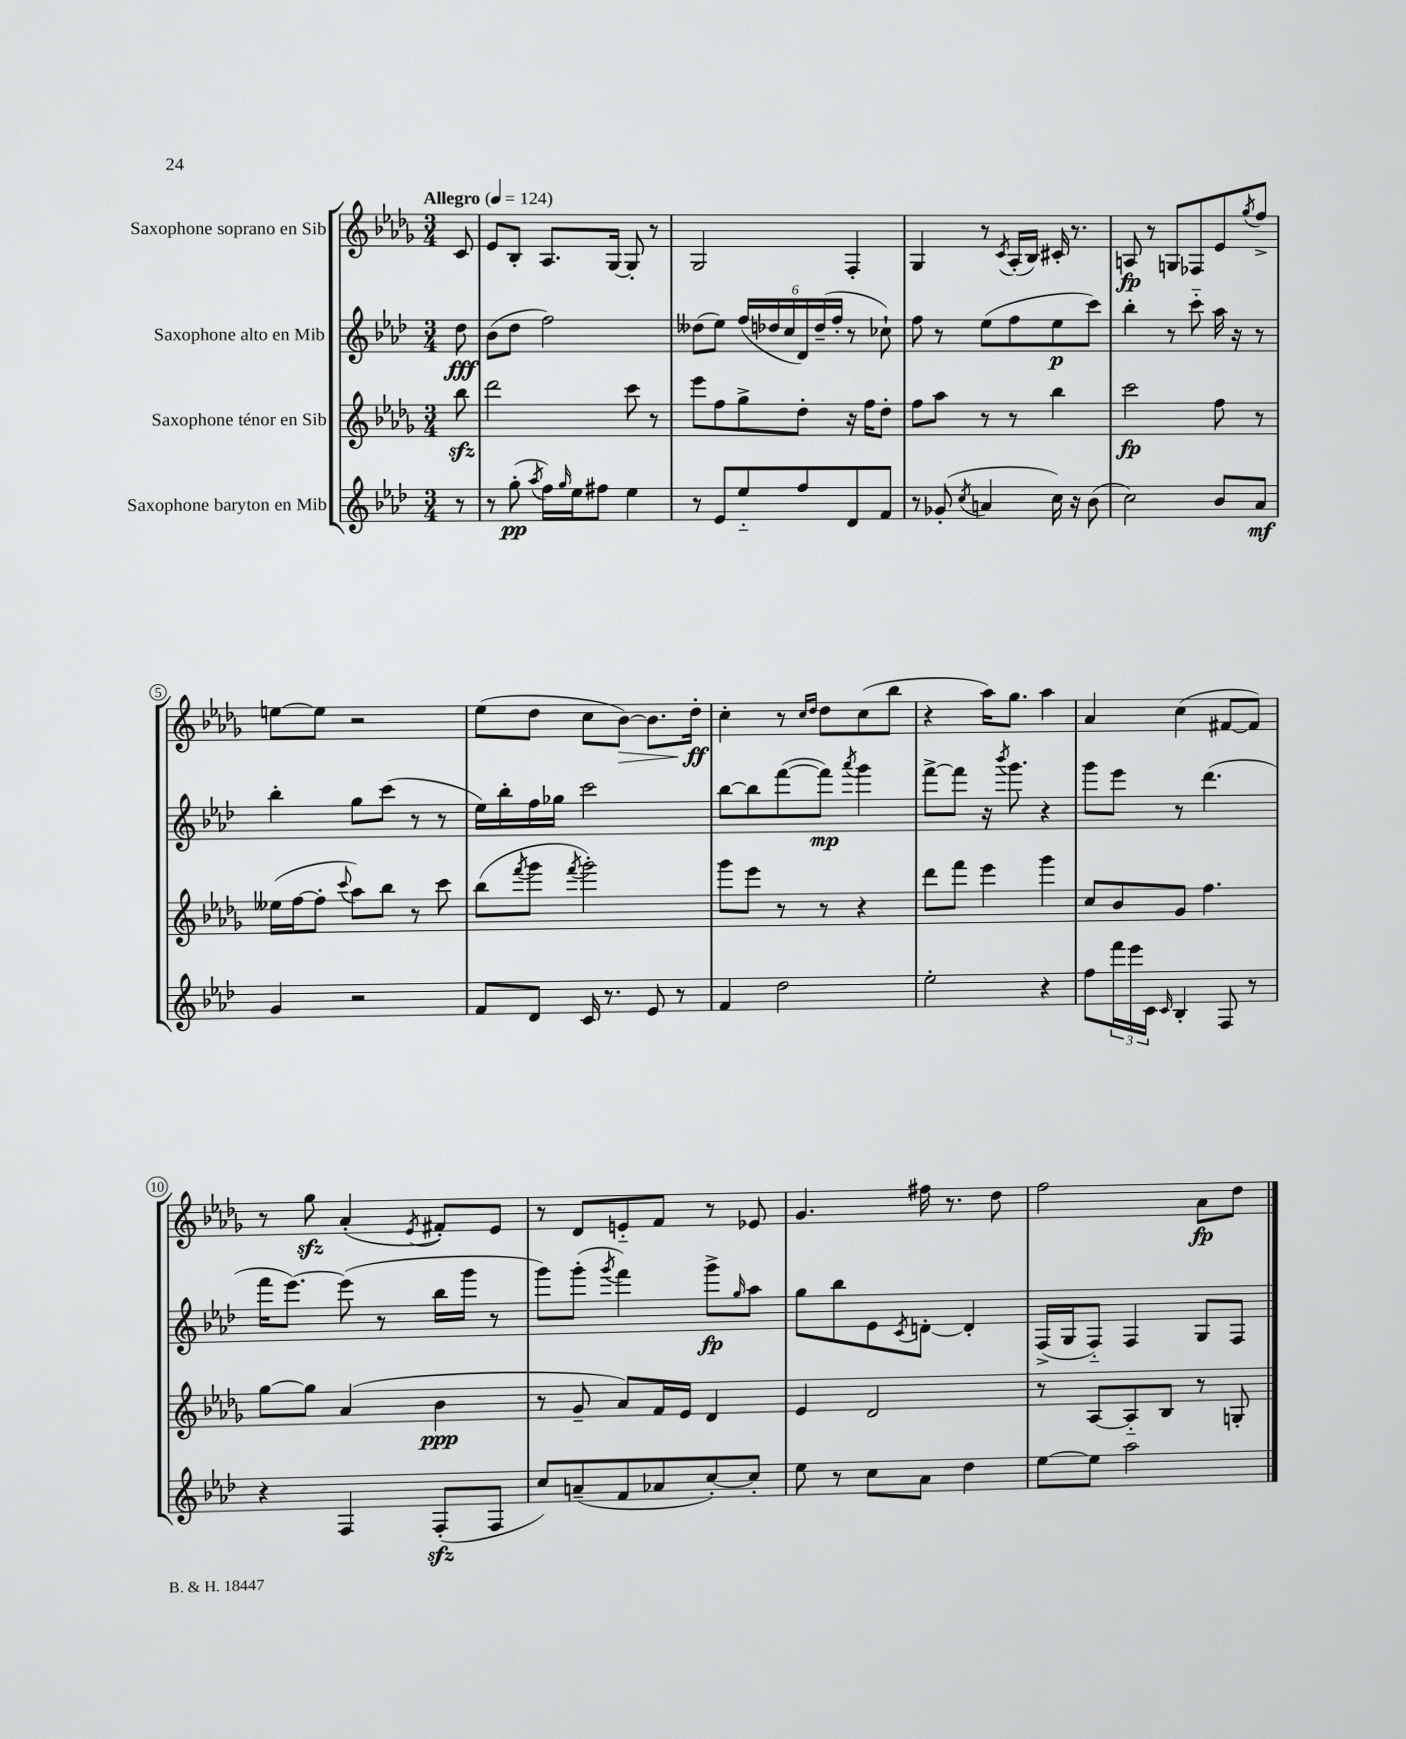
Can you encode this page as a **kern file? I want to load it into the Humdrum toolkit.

**kern	**dynam	**kern	**dynam	**kern	**dynam	**kern	**dynam
*part4	*part4	*part3	*part3	*part2	*part2	*part1	*part1
*staff4	*staff4	*staff3	*staff3	*staff2	*staff2	*staff1	*staff1
*I"Saxophone baryton en Mib	*	*I"Saxophone ténor en Sib	*	*I"Saxophone alto en Mib	*	*I"Saxophone soprano en Sib	*
*clefG2	*	*clefG2	*	*clefG2	*	*clefG2	*
*k[b-e-a-d-]	*	*k[b-e-a-d-g-]	*	*k[b-e-a-d-]	*	*k[b-e-a-d-g-]	*
*M3/4	*	*M3/4	*	*M3/4	*	*M3/4	*
*MM124	*	*MM124	*	*MM124	*	*MM124	*
=	=	=	=	=	=	=	=
!	!	!	!	!	!	!LO:TX:a:B:t=Allegro	!
8r	.	8bb-zz\	.	8dd-\	fff	8c/	.
=1	=1	=1	=1	=1	=1	=1	=1
8r	.	2ddd-\	.	(8b-\L	.	8e-/L	.
(8gg'\	pp	.	.	8dd-\J	.	8B-'/J	.
8qaa-/	.	.	.	.	.	.	.
16ff\LL)	.	.	.	2ff\)	.	8.A-/L	.
16qqgg/	.	.	.	.	.	.	.
16ee-\J	.	.	.	.	.	.	.
8ff#X\J	.	.	.	.	.	.	.
.	.	.	.	.	.	[16G-/Jk	.
4ee-\	.	8ccc\	.	.	.	8G-'/]	.
.	.	8r	.	.	.	8r	.
=2	=2	=2	=2	=2	=2	=2	=2
8r	.	8eee-\L	.	(8dd--X\L	.	2G-/	.
8e-/L	.	8ff\	.	8ee-\J)	.	.	.
8ee-/	.	8gg-^\	.	(24ff/LL	.	.	.
.	.	.	.	24dd-X/	.	.	.
.	.	.	.	24cc/	.	.	.
8ff/	.	8dd-'\J	.	24d-/)	.	.	.
.	.	.	.	(24dd-~/	.	.	.
.	.	.	.	24ff'/JJ	.	.	.
8d-/	.	16r	.	8r	.	4F'/	.
.	.	16ff\KL	.	.	.	.	.
8f/J	.	8dd-'\J	.	8cc-X`\)	.	.	.
=3	=3	=3	=3	=3	=3	=3	=3
8r	.	8ff\L	.	8ff\	.	4G-/	.
(8g-X'/	.	8aa-\J	.	8r	.	.	.
8qcc/	.	.	.	.	.	.	.
4an/	.	8r	.	(8ee-\L	.	8r	.
.	.	.	.	.	.	8qc/	.
.	.	8r	.	8ff\	.	(16A-'/LL	.
.	.	.	.	.	.	16B-/JJ)	.
16cc\)	.	4bb-\	.	8ee-\	p	16c#X'/	.
16r	.	.	.	.	.	8.r	.
(8b-\	.	.	.	8ccc\J)	.	.	.
=4	=4	=4	=4	=4	=4	=4	=4
2cc\)	.	2ccc\	fp	4bb-'\	.	8An/	fp
.	.	.	.	.	.	8r	.
.	.	.	.	8r	.	8Gn/L	.
.	.	.	.	8ccc\	.	8F-X/	.
8b-/L	.	8ff\	.	16aa-\	.	8e-/	.
.	.	.	.	16r	.	.	.
.	.	.	.	.	.	8qgg-/	.
8a-/J	mf	8r	.	8r	.	8ff^/J	.
!!LO:LB:g=z
=5	=5	=5	=5	=5	=5	=5	=5
4g/	.	(16ee--X\LL	.	4bb-'\	.	[8een\L	.
.	.	[16ff\J	.	.	.	.	.
.	.	8ff'\J]	.	.	.	8ee\J]	.
.	.	8qqccc/	.	.	.	.	.
2r	.	8aa-\L)	.	8gg\L	.	2r	.
.	.	8bb-\J	.	(8ccc\J	.	.	.
.	.	8r	.	8r	.	.	.
.	.	8ccc\	.	8r	.	.	.
=6	=6	=6	=6	=6	=6	=6	=6
8f/L	.	(8bb-\L	.	16ee-\LL)	.	(8ee-\L	.
.	.	.	.	16bb-'\	.	.	.
.	.	8qfff/	.	.	.	.	.
8d-/J	.	8ggg-\J	.	16ff\	.	8dd-\J	.
.	.	.	.	16gg-X\JJ	.	.	.
.	.	8qfff/	.	.	.	.	.
16c/	.	2ggg-'\)	.	2ccc\	.	8cc\L	.
8.r	.	.	.	.	.	.	.
!	!	!	!	!	!	!	!LO:HP:b
.	.	.	.	.	.	[8b-\J)	>
8e-/	.	.	.	.	.	8.b-\L]	.
8r	.	.	.	.	.	.	.
.	.	.	.	.	.	16dd-'\Jk	ff
.	.	.	.	.	.	.	]
=7	=7	=7	=7	=7	=7	=7	=7
4f/	.	8ggg-\L	.	[8bb-\L	.	4cc'\	.
.	.	8eee-\J	.	8bb-\]	.	.	.
2dd-\	.	8r	.	([8fff\	.	8r	.
.	.	.	.	.	.	16qqcc/LL	.
.	.	.	.	.	.	16qqdd-/JJ	.
.	.	8r	.	8fff\J])	mp	8dd-\L	.
.	.	.	.	8qaaa-/	.	.	.
.	.	4r	.	4ggg\	.	(8cc\	.
.	.	.	.	.	.	8bb-\J	.
=8	=8	=8	=8	=8	=8	=8	=8
2ee-'\	.	8ddd-\L	.	[8fff^\L	.	4r	.
.	.	8fff\J	.	8fff\J]	.	.	.
.	.	4eee-\	.	16r	.	16aa-\KL)	.
.	.	.	.	8qbbb-/	.	.	.
.	.	.	.	8.ggg\	.	8.gg-\J	.
4r	.	4ggg-\	.	4r	.	4aa-\	.
=9	=9	=9	=9	=9	=9	=9	=9
8ff\L	.	8cc/L	.	8ggg\L	.	4a-/	.
24fff\L	.	8b-/	.	8eee-\J	.	.	.
24eee-\	.	.	.	.	.	.	.
24c\JJ	.	.	.	.	.	.	.
16qqc/	.	.	.	.	.	.	.
4B-'/	.	8g-/J	.	8r	.	(4cc\	.
.	.	4.ff\	.	(4.ddd-\	.	.	.
8F/	.	.	.	.	.	[8f#X/L	.
8r	.	.	.	.	.	8f#/J])	.
!!LO:LB:g=z
=10	=10	=10	=10	=10	=10	=10	=10
4r	.	[8gg-\L	.	16fff\KL	.	8r	.
.	.	.	.	[8.eee-\J)	.	.	.
.	.	8gg-\J]	.	.	.	8gg-zz\	.
4F/	.	(4a-/	.	(8eee-\]	.	(4a-'/	.
.	.	.	.	8r	.	.	.
.	.	.	.	.	.	8qe-/	.
(8Fzz'/L	.	4b-\	ppp	16bb-\LL	.	8f#X'/L)	.
.	.	.	.	16ggg\JJ	.	.	.
8F/J	.	.	.	8r	.	8e-/J	.
=11	=11	=11	=11	=11	=11	=11	=11
8cc/L)	.	8r	.	8ggg\L)	.	8r	.
(8an~/	.	8g-~/	.	(8ggg'\J	.	8d-/L	.
.	.	.	.	8qggg/	.	.	.
8f/	.	8a-/L)	.	4fff\)	.	8en/	.
8a-X/	.	16f/L	.	.	.	8f/J	.
.	.	16e-/JJ	.	.	.	.	.
[8cc'/)	.	4d-/	.	8ggg^\L	fp	8r	.
.	.	.	.	16qqgg/	.	.	.
8cc'/J]	.	.	.	8aa-\J	.	8e-X/	.
=12	=12	=12	=12	=12	=12	=12	=12
8ee-\	.	4e-/	.	8gg\L	.	4.g-/	.
8r	.	.	.	8bb-\	.	.	.
8cc\L	.	2d-/	.	8e-\	.	.	.
.	.	.	.	8qc/	.	.	.
8a-\J	.	.	.	[8dn'\J	.	16ff#X\	.
.	.	.	.	.	.	8.r	.
4dd-\	.	.	.	4d'/]	.	.	.
.	.	.	.	.	.	8dd-\	.
=13	=13	=13	=13	=13	=13	=13	=13
[8ee-\L	.	8r	.	(16F^/LL	.	2ff\	.
.	.	.	.	16G/J	.	.	.
8ee-\J]	.	[8A-/L	.	8F/J)	.	.	.
2aa-\	.	8A-/]	.	4F/	.	.	.
.	.	8B-/J	.	.	.	.	.
.	.	8r	.	8G/L	.	8a-\L	fp
.	.	8Gn'/	.	8F/J	.	8dd-\J	.
==	==	==	==	==	==	==	==
*-	*-	*-	*-	*-	*-	*-	*-
